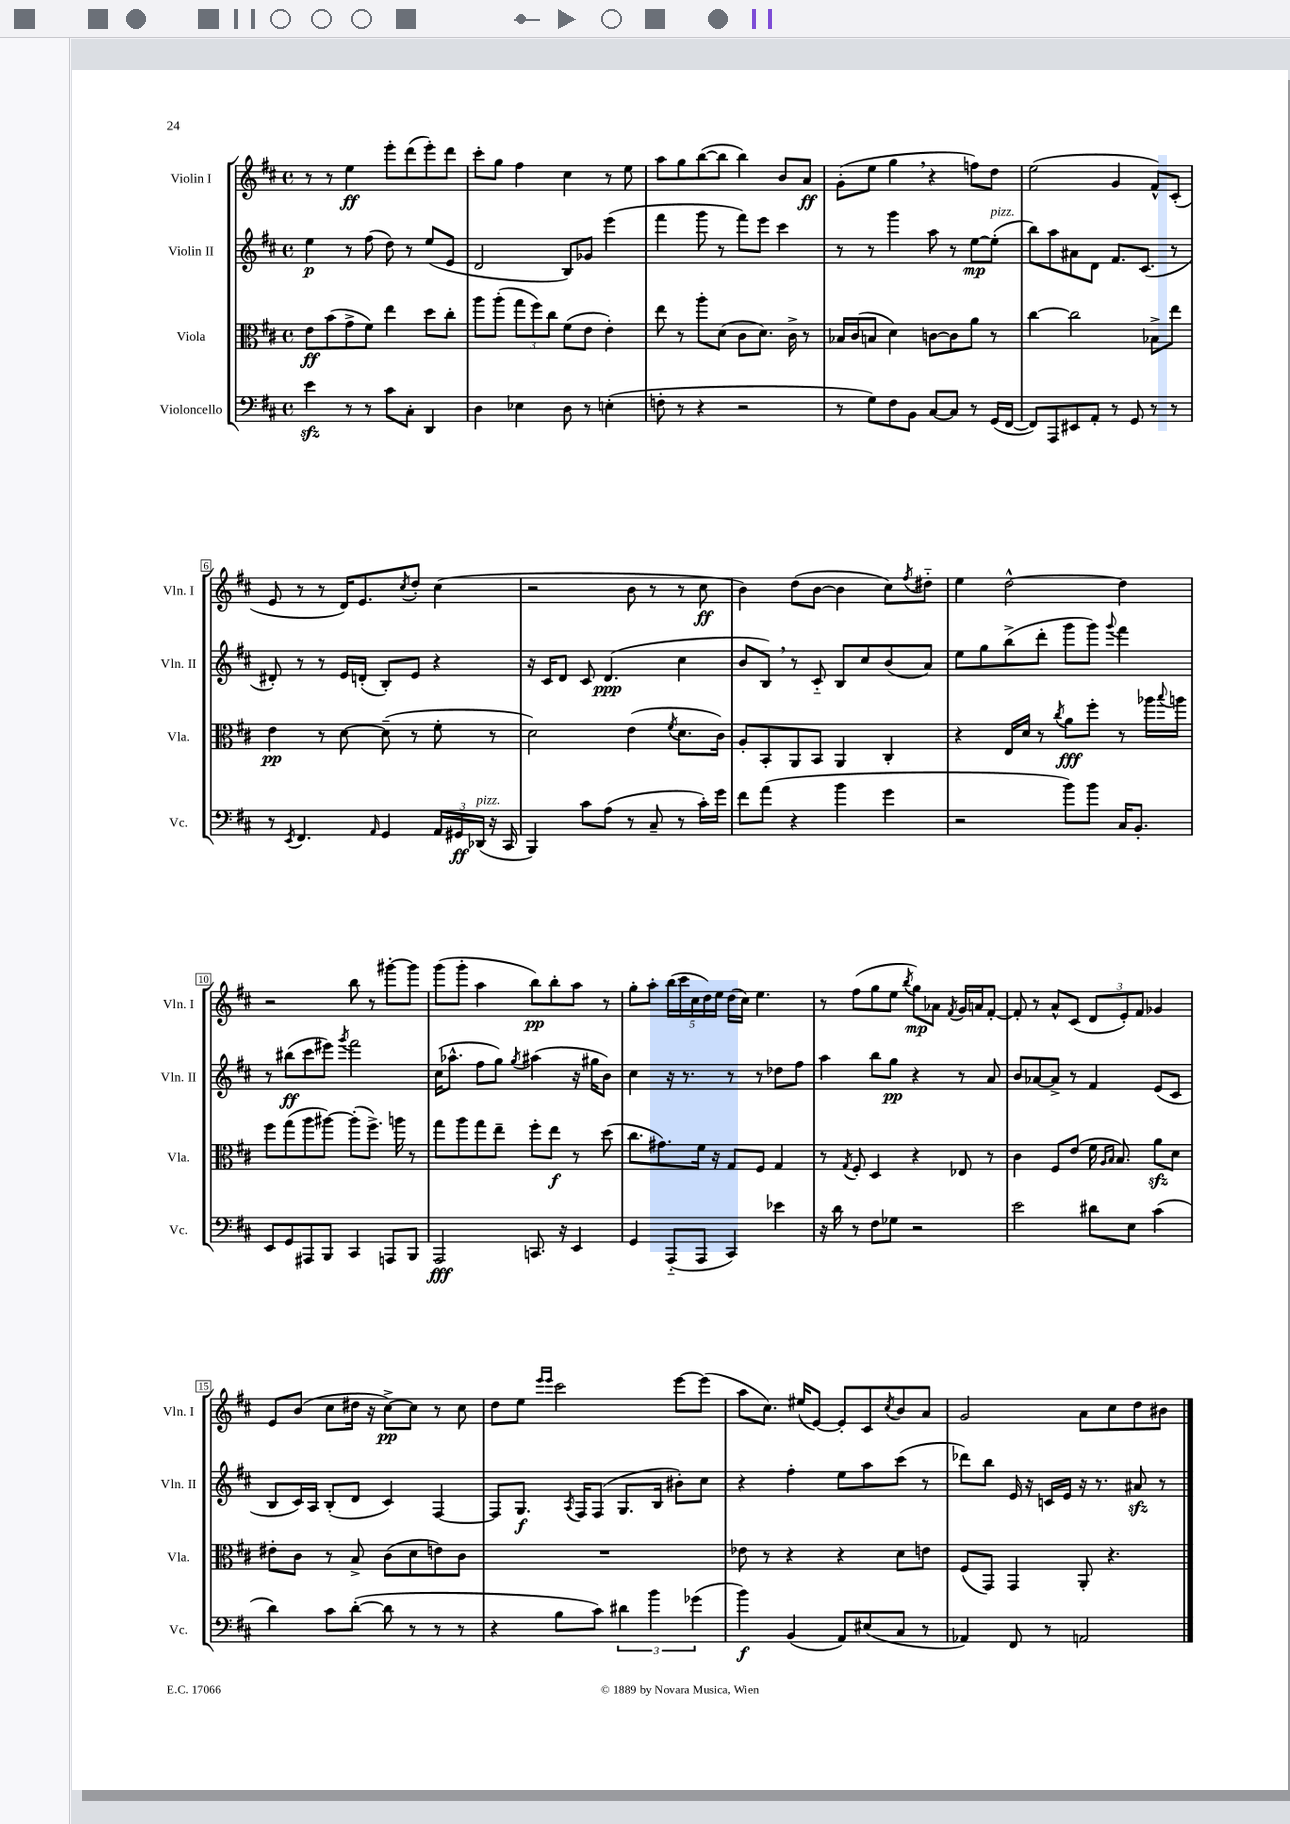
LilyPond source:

<<
\new StaffGroup <<
\new Staff = "s0" \with { instrumentName = "Violin I" shortInstrumentName = "Vln. I" } {
    \clef treble \key d \major \defaultTimeSignature \time 4/4
    r8 r8 e''4\ff e'''8-. d'''8( e'''8-.) d'''8 |
    cis'''8-. g''8 fis''4 cis''4 r8 e''8 |
    a''8 g''8 b''8~( b''8 b''4) b'8 a'8\ff |
    g'8-.( e''8 g''4 \breathe r4 f''8) d''8 |
    e''2( g'4 fis'8-^) cis'8-.( |
    e'8 r8 r8 d'16) e'8. \acciaccatura { cis''8 } d''8-. cis''4( |
    r2 b'8 r8 r8 cis''8\ff |
    b'4) d''8( b'8~ b'4 cis''8) \acciaccatura { fis''8 } dis''8-_ |
    e''4 d''2~-^ d''4 |
    r2 b''8 r8 gis'''8~-. gis'''8 |
    g'''8( g'''8-. a''4 b''8\pp) b''8-. a''8 r8 |
    g''8-. a''8-. \tuplet 5/4 { b''16( cis'''16 cis''16 d''16) e''16 } d''16( cis''16) e''4. |
    r8 fis''8( g''8 e''8 \acciaccatura { b''8 } g''8\mp) aes'8 \acciaccatura { fis'8 } g'16 a'16 fis'8~-. |
    fis'8-. r8 a'8-^ cis'8( \tuplet 3/2 { d'8 e'8-.) fis'8 } ges'4 |
    e'8 b'8( cis''8 dis''16 r16 cis''8~->\pp) cis''8 r8 cis''8 |
    d''8 e''8 \grace { e'''16 e'''16 } cis'''2 e'''8~ e'''8( |
    a''8 cis''8.) eis''16( e'8~) e'8-. cis'8 \acciaccatura { cis''8 } b'8 a'8 |
    g'2 a'8 cis''8 d''8 bis'8 \bar "|." |
}
\new Staff = "s1" \with { instrumentName = "Violin II" shortInstrumentName = "Vln. II" } {
    \clef treble \key d \major \defaultTimeSignature \time 4/4
    e''4\p r8 fis''8( d''8) r8 e''8( e'8 |
    d'2 b8) ges'8 e'''4( |
    fis'''4 g'''8 r8 fis'''8) e'''8 cis'''4 |
    r8 r8 g'''4 a''8 r8 e''8~\mp e''8-.^\markup { \italic "pizz." }( |
    b''8) a''8 ais'8 d'8 fis'8. cis'8.( r8 |
    dis'8-.) r8 r8 e'16 d'16-.( b8-.) e'8 r4 |
    r16 cis'16 d'8 cis'8 d'4.\ppp( cis''4 |
    b'8 b8) \breathe r8 cis'8-_ b8 cis''8 b'8( a'8) |
    e''8 g''8 b''8->( d'''8-. g'''8 g'''8) \appoggiatura { g'''8 } fis'''4 |
    r8 bis''8\ff( cis'''8 eis'''8) \acciaccatura { g'''8 } fis'''2 |
    cis''16( aes''8.-^ fis''8 g''8) \acciaccatura { g''8 } ais''4( r16 gis''16 b'8) |
    cis''4 r16 r8. r8 r8 des''8 fis''8 |
    a''4 b''8 g''8\pp r4 r8 a'8 |
    b'8 aes'8~ aes'8-> r8 fis'4 e'8( cis'8 |
    b8 cis'16) a16 b8-.( d'8 cis'4) fis4~ |
    fis8 g8.\f \acciaccatura { a8 } fis16 fis8( g8. b16 bis'8-.) cis''8 |
    r4 fis''4-. e''8 a''8 cis'''8( r8 |
    des'''8) b''8 e'16 r16 c'16 e'16 r16 r8. ais'8\sfz r8 \bar "|." |
}
\new Staff = "s2" \with { instrumentName = "Viola" shortInstrumentName = "Vla." } {
    \clef alto \key d \major \defaultTimeSignature \time 4/4
    e'8\ff b'8( g'8-> fis'8) e''4 d''8 cis''8-. |
    a''8 a''8-.( \tuplet 3/2 { g''8 fis''8) cis''8 } fis'8( e'8 e'4-.) |
    e''8 r8 a''8-. d'8( cis'8 d'8.) cis'16-> r8 |
    bes16 cis'16( b8 d'4) c'8~ c'8 a'8 r8 |
    cis''4~ cis''2 bes8-> e''8 |
    e'4\pp r8 d'8~ d'8--( r8 fis'8-. r8 |
    d'2) e'4( \acciaccatura { fis'8 } d'8. cis'16) |
    a8-. b,8-. a,8 b,8 a,4 cis4-. |
    r4 e16 d'16 r8 \acciaccatura { cis''8 } a'8\fff fis''8-. r8 aes''16 \appoggiatura { b''8 } a''16 |
    fis''8 g''8( a''8 ais''8~) ais''8-.( fis''8.->) a''16 r8 |
    g''8 a''8 g''8 e''8-- fis''8-. e''8\f r8 d''8( |
    cis''8. gis'8.) fis'16 r16 g8 fis8 g4 |
    r8 \acciaccatura { g8 } fis8-. d4 r4 ees8 r8 |
    cis'4 fis8 e'8( fis'16 \grace { a16 b16 } b8.) a'8\sfz d'8 |
    eis'8-. cis'8 r8 b8-> cis'8( d'8 e'8) cis'8 |
    R1 |
    ees'8 r8 r4 r4 d'8 e'8 |
    fis8( g,8) g,4 a,8-. r4. \bar "|." |
}
\new Staff = "s3" \with { instrumentName = "Violoncello" shortInstrumentName = "Vc." } {
    \clef bass \key d \major \defaultTimeSignature \time 4/4
    e'4\sfz r8 r8 cis'8 cis8-. d,4 |
    d4 ees4 d8 r8 e4-.( |
    f8-. r8 r4 r2 |
    r8 g8) fis8 b,8 cis8~ cis8 r8 g,16( fis,16~ |
    fis,8) a,,8 eis,8 a,8-. r8 g,8 r8 r8 |
    r8 \acciaccatura { e,8 } fis,4. \grace { a,16 } g,4 \tuplet 3/2 { a,16 gis,16\ff des,16^\markup { \italic "pizz." }( } r16 cis,16 |
    b,,4) cis'8 a8( r8 cis8-- r8 cis'16-.) g'16 |
    fis'8 a'8( r4 b'4 g'4 |
    r2 b'8) b'8 cis16 b,8.-. |
    e,8 g,8 ais,,8 b,,8 cis,4 a,,8 b,,8 |
    a,,2\fff c,8. r16 e,4 |
    g,4 a,,8-_( a,,8 cis,4) ees'4 |
    r16 d'16 r8 fis8 ges8 r2 |
    e'2 dis'8 e8 cis'4( |
    d'4) cis'8 d'8~-.( d'8 r8 r8 r8 |
    r4 b8 cis'8) \tuplet 3/2 { dis'4 b'4 ges'4( } |
    b'4\f) b,4( a,8) eis8( cis8 r8 |
    aes,4) fis,8 r8 a,2 \bar "|." |
}
>>
>>
\layout { \context { \Score \override BarNumber.stencil = #(make-stencil-boxer 0.1 0.3 ly:text-interface::print) } }
